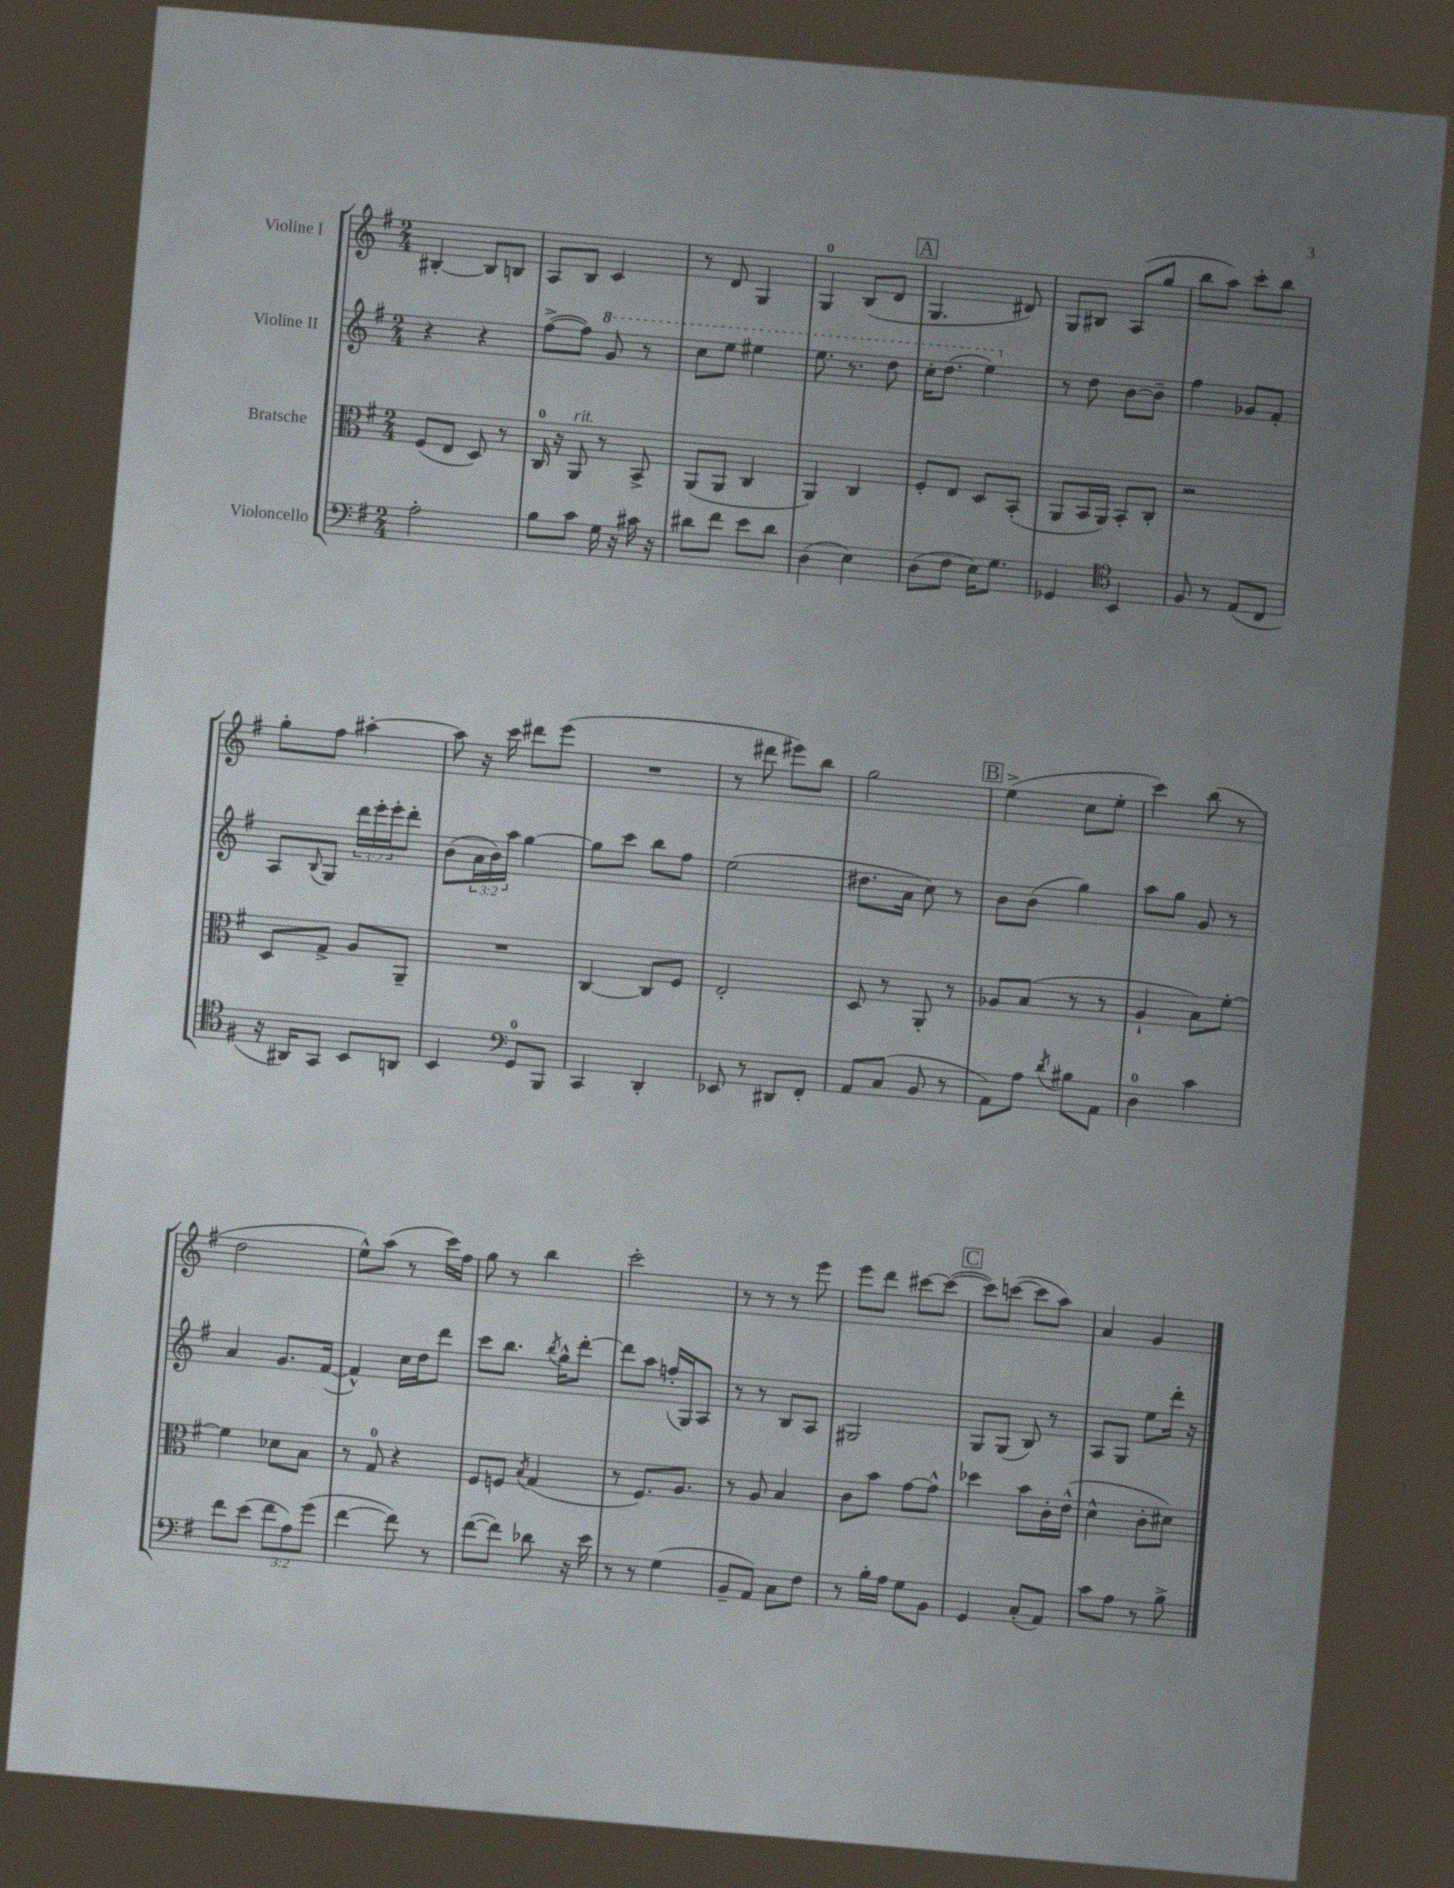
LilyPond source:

<<
\new StaffGroup <<
\new Staff = "s0" \with { instrumentName = "Violine I" } {
    \clef treble \key g \major \numericTimeSignature \time 2/4
    bis4~-. bis8 b8 |
    a8 b8 c'4 |
    r8 d'8 g4 |
    g4-0 b8( d'8 |
    \mark \markup { \box "A" } g4. dis'8) |
    g8 bis8 a8( g''8 |
    b''8 a''8) c'''8-. b''8 |
    g''8-. fis''8 ais''4~-. |
    ais''8 r16 c'''16 dis'''8 e'''8( |
    R2 |
    r8 dis'''8 eis'''8) b''8 |
    g''2 |
    \mark \markup { \box "B" } e''4->( c''8 e''8-. |
    c'''4) b''8( r8 |
    d''2 |
    e''8-^) a''8( r8 c'''16) fis''16 |
    g''8 r8 b''4 |
    c'''2-. |
    r8 r8 r8 e'''8 |
    e'''8 d'''8 cis'''8~ cis'''8~( |
    \mark \markup { \box "C" } cis'''8) c'''8~( c'''8 a''8) |
    a'4 g'4 \bar "|." |
}
\new Staff = "s1" \with { instrumentName = "Violine II" } {
    \clef treble \key g \major \numericTimeSignature \time 2/4 \override Staff.TupletNumber.text = #tuplet-number::calc-fraction-text
    r4 r4 |
    fis''8~->( fis''8) \ottava #1 g''8 r8 |
    c'''8 e'''8 eis'''4 |
    e'''8. r8. d'''8 |
    \mark \markup { \box "A" } c'''16-. d'''8.( e'''4) \ottava #0 |
    r8 d''8 b'8~ b'8-- |
    fis''4 ges'8 fis'8-. |
    a8 \appoggiatura { b8 } g8 \tuplet 3/2 { d'''16 e'''16-. e'''16-. } d'''8-. |
    b'8( \tuplet 3/2 { a'16 b'16) a''16 } g''4~ |
    g''8 c'''8 b''8 fis''8 |
    e''2( |
    dis''8. a'16 c''8) r8 |
    \mark \markup { \box "B" } b'8 b'8( g''4) |
    a''8 g''8 g'8 r8 |
    a'4 g'8. fis'16~( |
    fis'4-^) c''16 d''16 d'''8 |
    c'''8 b''8. \acciaccatura { b''8 } g''16-^ d'''8~-. |
    d'''8 a''8 f''16-.( g16) a8 |
    r8 r8 b8 a8 |
    gis2 |
    \mark \markup { \box "C" } g8 g8( b8) r8 |
    a8 g8 e''8 d'''16-. r16 \bar "|." |
}
\new Staff = "s2" \with { instrumentName = "Bratsche" } {
    \clef alto \key g \major \numericTimeSignature \time 2/4
    fis8( e8 d8) r8 |
    c16-0 r16 a,8^\markup { \italic "rit." } r8 b,8-> |
    a,8( a,8 c4 |
    a,4) c4 |
    \mark \markup { \box "A" } fis8-. e8 d8 b,8-.( |
    a,8 b,16 a,16) b,8-. c8-. |
    r2 |
    d8 g8-> a8 a,8-- |
    R2 |
    c4~ c8 fis8 |
    e2-. |
    d8 r8 a,8-. r8 |
    \mark \markup { \box "B" } aes8 b8( r8 r8 |
    a4-! b8) fis'8~-. |
    fis'4 des'8 b8 |
    r8 g8-0 r4 |
    fis8 f8 \acciaccatura { b8 } g4( |
    r8 fis8.) a8. |
    r8 a8 b4 |
    c'8 b'8 g'8~ g'8-^ |
    \mark \markup { \box "C" } des''4 b'8 c'16-. e'16-^( |
    d'4-^ c'8-. dis'8) \bar "|." |
}
\new Staff = "s3" \with { instrumentName = "Violoncello" } {
    \clef bass \key g \major \numericTimeSignature \time 2/4 \override Staff.TupletNumber.text = #tuplet-number::calc-fraction-text
    a2-. |
    b8 c'8 g16 r16 cis'16 r16 |
    dis'8 fis'8 e'8 dis'8 |
    d4( e4) |
    \mark \markup { \box "A" } d8( fis8 e16) g8. |
    ges,4 \clef tenor b,4 |
    fis8 r8 e8( c8 |
    r16 ais,16) g,8 b,8 a,8 |
    b,4 \clef bass g,8-0 b,,8 |
    c,4 d,4-. |
    ees,8 r8 dis,8 fis,8-. |
    a,8 c8( b,8 r8 |
    \mark \markup { \box "B" } a,8) a8 \acciaccatura { d'8 } bis8 a,8 |
    d4-0 c'4 |
    fis'8 e'8( \tuplet 3/2 { fis'8 a8) g'8( } |
    fis'4~ fis'8) r8 |
    fis'8~( fis'8) des'8 r16 e'16 |
    r8 r8 g4( |
    b,8-- a,8) c8 fis8 |
    r8 b16-. a16 g8 b,8 |
    \mark \markup { \box "C" } g,4 c8-.( a,8) |
    c'8 a8 r8 b8-> \bar "|." |
}
>>
>>
\layout { \context { \Score \remove "Bar_number_engraver" } }
